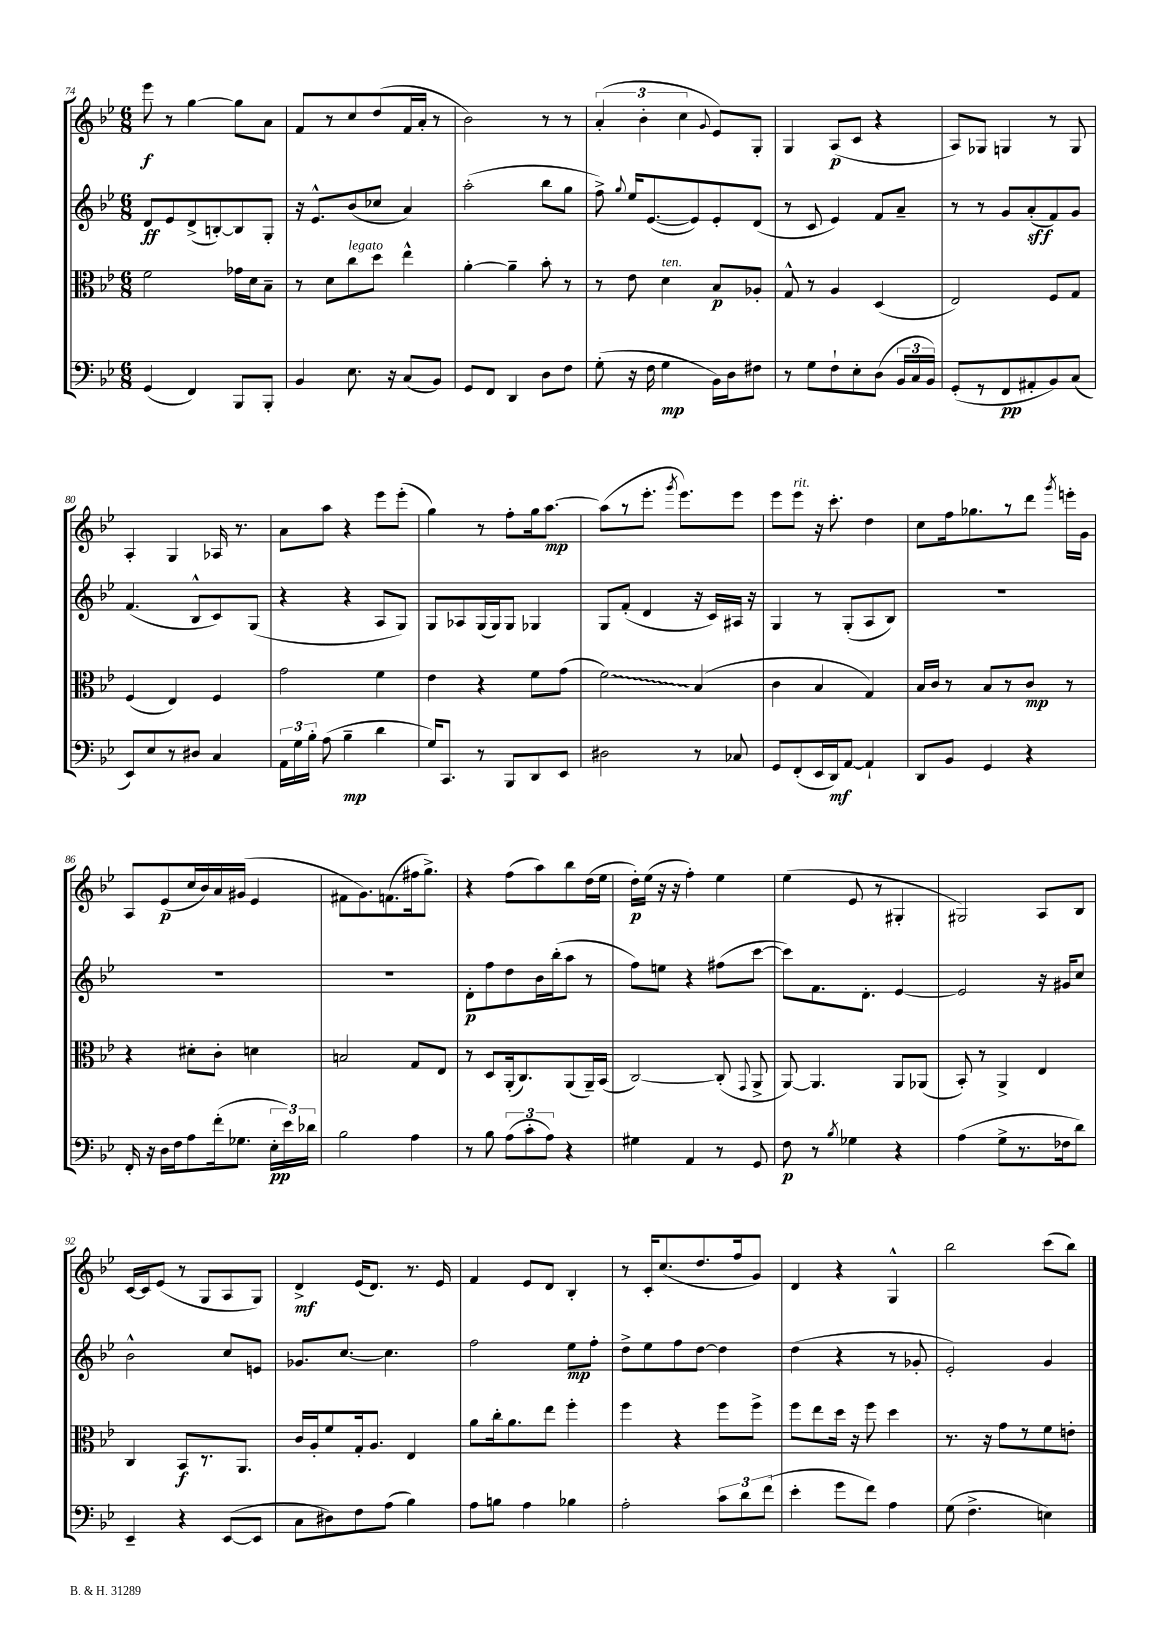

**kern	**kern	**kern	**kern
*staff4	*staff3	*staff2	*staff1
*clefF4	*clefC3	*clefG2	*clefG2
*k[b-e-]	*k[b-e-]	*k[b-e-]	*k[b-e-]
*M6/8	*M6/8	*M6/8	*M6/8
(4GG	2f	8d	8eee-
.	.	8e-	8r
4FF)	.	(8d^	[4gg
.	.	[8B')	.
8BBB-	16g-	8B]	8gg]
.	16d	.	.
8BBB-'	8B-~	8G'	8a
=	=	=	=
4BB-	8r	16r	8f
.	.	8.e-^^	.
.	8d	.	8r
8.E-	8cc	(8b-	8cc
.	8dd	8cc-	(8dd
16r	.	.	.
(8C	4ee-^^	4a)	16f
.	.	.	16a'
8BB-)	.	.	8r
=	=	=	=
8GG	[4a'	(2aa'	2b-)
8FF	.	.	.
4DD	4a~]	.	.
8D	8b-'	8bb-	8r
8F	8r	8gg	8r
=	=	=	=
(8G'	8r	8ff^)	(6a'
.	.	8qqgg	.
16r	8e-	16ee-	.
.	.	.	6b-'
16F	.	([8.e-	.
4G	4d	.	.
.	.	.	6cc
.	.	8e-])	.
.	.	.	8qqg
16BB-)	8B-	8e-'	8e-)
16D	.	.	.
8F#	8A-'	(8d	8G'
=	=	=	=
8r	8G^^	8r	4G
8G	8r	8c	.
8F`	4A	4e-)	(8A
8E-'	.	.	8c
(8D	(4D	8f	4r
24BB-	.	8a~	.
24C	.	.	.
24BB-)	.	.	.
=	=	=	=
(8GG'	2E-)	8r	8A)
8r	.	8r	8G-
8FF	.	8g	4G
8AA#'	.	(8a'	.
8BB-)	8F	8f)	8r
(8C	8G	8g	8G
=	=	=	=
8EE-)	(4F	(4.f	4A'
8E-	.	.	.
8r	4E-)	.	4G
8D#	.	8B-^^	.
4C	4F	8c)	16A-
.	.	.	8.r
.	.	(8G	.
=	=	=	=
24AA	2g	4r	8a
24G	.	.	.
24B-'	.	.	.
(8A	.	.	8aa
4B-~	.	4r	4r
4d	4f	8A	8eee-
.	.	8G)	(8eee-'
=	=	=	=
16G)	4e-	8G	4gg)
8.CC	.	.	.
.	.	8A-	.
8r	4r	(16G	8r
.	.	16G)	.
8BBB-	.	8G	8ff'
8DD	8f	4G-	16gg
.	.	.	[8.aa
8EE-	(8g	.	.
=	=	=	=
2D#	2f)	8G	(8aa]
.	.	(8f'	8r
.	.	4d	8.eee-'
.	.	.	8qggg
.	.	.	8.eee-)
8r	(4B-	16r	.
.	.	16c)	.
8C-	.	16A#	8eee-
.	.	16r	.
=	=	=	=
8GG	4c	4G	8eee-
(8FF'	.	.	8eee-
16EE-	4B-	8r	16r
16DD)	.	.	8.ccc'
[8AA	.	(8G'	.
4AA`]	4G)	8A	4dd
.	.	8B-)	.
=	=	=	=
8DD	16B-	2.r	8cc
.	16c	.	.
8BB-	8r	.	16ff
.	.	.	8.gg-
4GG	8B-	.	.
.	8r	.	8r
4r	8c	.	8ddd
.	.	.	8qggg
.	8r	.	16eee'
.	.	.	16g
=	=	=	=
16FF'	4r	2.r	8A
16r	.	.	.
16D	.	.	(8e-
16F	.	.	.
8A	8d#'	.	16cc
.	.	.	16b-)
(16f'	8c'	.	16a
8.G-	.	.	(16g#
.	4d	.	4e-
24E-'	.	.	.
24e-)	.	.	.
24d-	.	.	.
=	=	=	=
2B-	2B	2.r	8f#
.	.	.	8.g)
.	.	.	(8.f
4A	8G	.	16ff#
.	.	.	8.gg^)
.	8E-	.	.
=	=	=	=
8r	8r	8d'	4r
8B-	8D	8ff	.
(12A	(16AA'	8dd	(8ff
.	8.C)	.	.
12c'	.	.	.
.	.	16b-	8aa)
12A)	.	.	.
.	.	(16bb-'	.
4r	(8AA	8aa	8bb-
.	16AA~)	8r	(16dd
.	(16BB-	.	16ee-
=	=	=	=
4G#	[2C)	8ff)	16dd')
.	.	.	(16ee-
.	.	8ee	16r
.	.	.	16r
4AA	.	4r	4ff')
8r	(8C']	(8ff#	4ee-
.	8qqGG	.	.
8GG	8AA^	[8ccc	.
=	=	=	=
8F	[8AA)	8ccc])	(4ee-
8r	4.AA]	8.f	.
8qB-	.	.	.
4G-	.	.	8e-
.	.	8.d'	.
.	.	.	8r
4r	8AA	[4e-	4G#'
.	(8AA-	.	.
=	=	=	=
(4A	8BB-')	2e-]	2G#)
.	8r	.	.
8G^	4AA^	.	.
8.r	.	.	.
.	4E-	16r	8A
16F-	.	16g#	.
8d)	.	8cc	8B-
=	=	=	=
4EE-~	4C	2b-^^	[16c
.	.	.	16c]
.	.	.	(8e-
4r	8BB-	.	8r
.	8.r	.	8G
([8EE-	.	8cc	8A
.	8.AA	.	.
8EE-]	.	8e	8G)
=	=	=	=
8C	16c	8.g-	4d^
.	16A'	.	.
8D#)	8f	.	.
.	.	[8.cc	.
8F	16G'	.	(16e-
.	8.A	.	8.d)
(8A	.	4.cc]	.
4B-)	4E-	.	8.r
.	.	.	16e-
=	=	=	=
8A	8a	2ff	4f
8B	16cc'	.	.
.	8.a	.	.
4A	.	.	8e-
.	8ee-	.	8d
4B-	4ff'	8ee-	4B-'
.	.	8ff'	.
=	=	=	=
2A'	4ff	8dd^	8r
.	.	8ee-	16c'
.	.	.	(8.cc
.	4r	8ff	.
.	.	[8dd	8.dd
12c	8ff	4dd]	.
.	.	.	16ff
12d	.	.	.
.	8ff^	.	8g)
(12f	.	.	.
=	=	=	=
4e-'	8ff	(4dd	4d
.	8ee-	.	.
8g	16dd	4r	4r
.	16r	.	.
8f)	8ff	.	.
4A	4dd	8r	4G^^
.	.	8g-'	.
=	=	=	=
(8G	8.r	2e-')	2bb-
4.F^	.	.	.
.	16r	.	.
.	8g	.	.
.	8r	.	.
4E)	8f	4g	(8ccc
.	8e'	.	8bb-)
==	==	==	==
*-	*-	*-	*-
